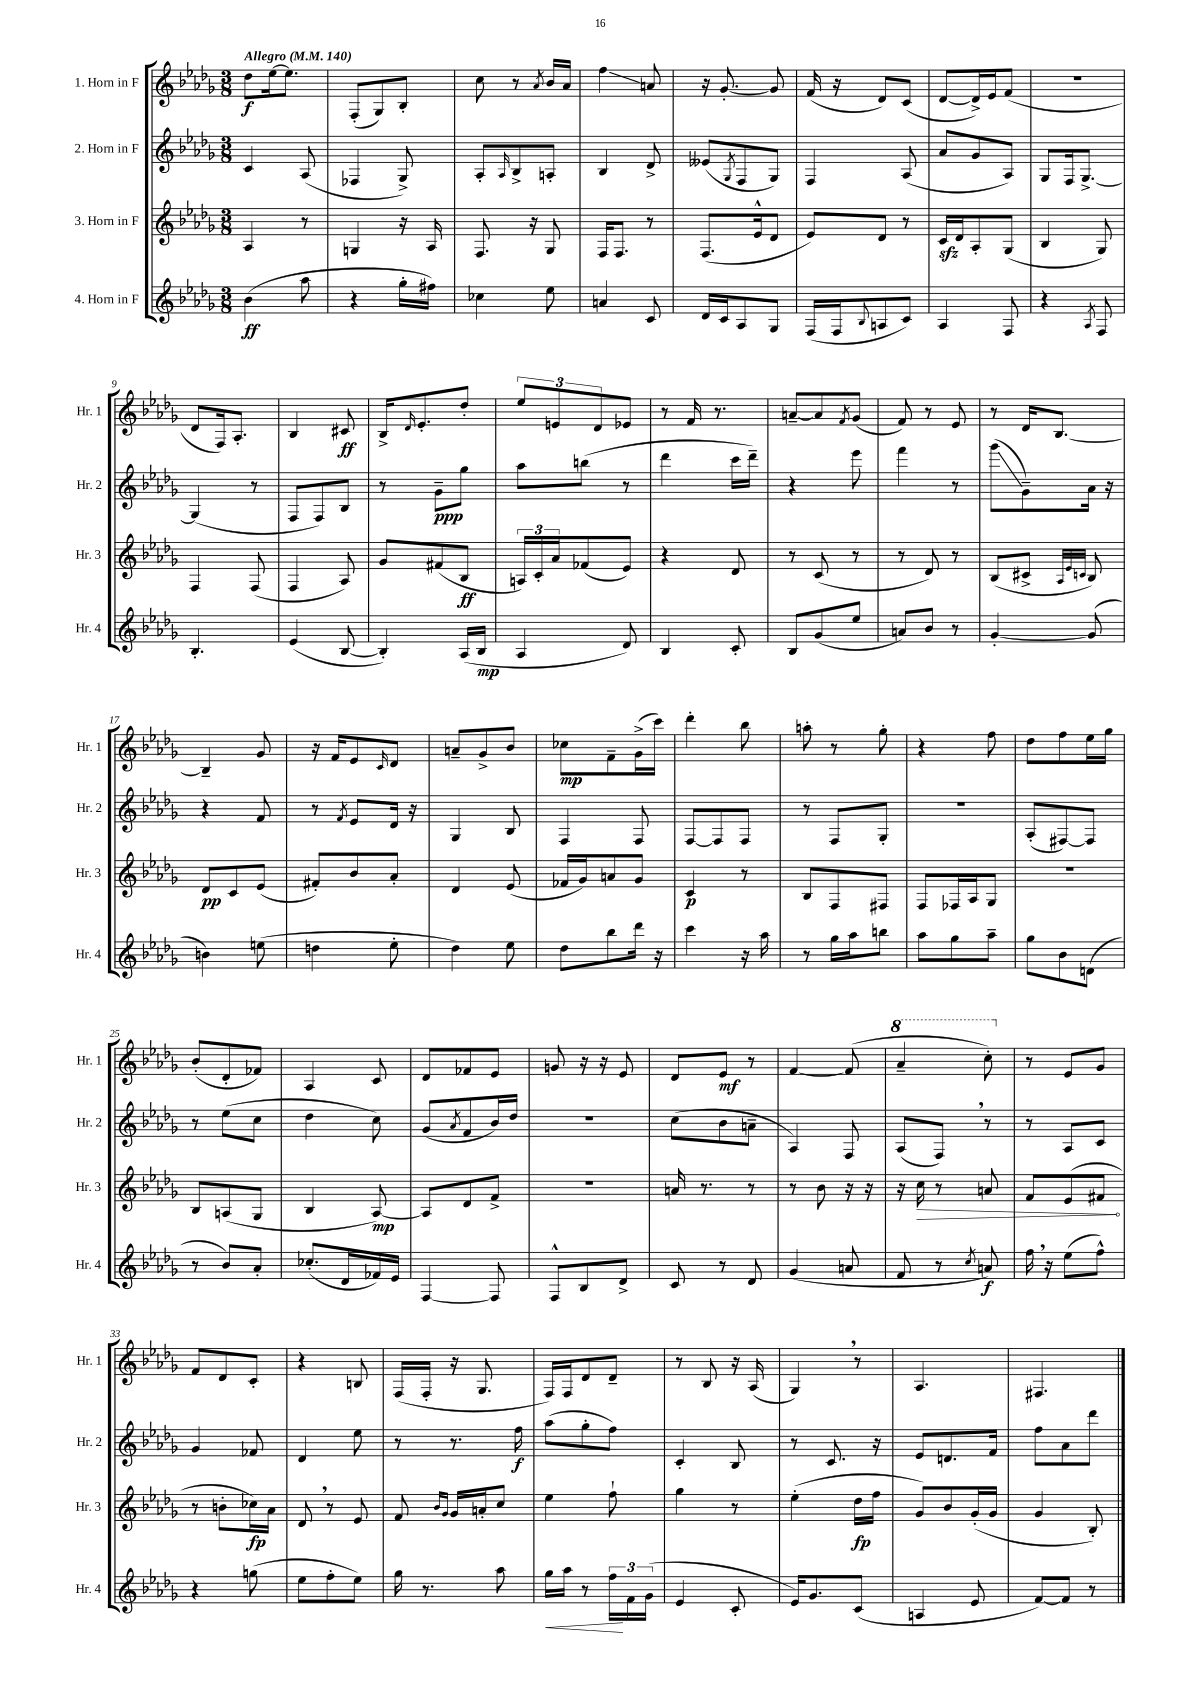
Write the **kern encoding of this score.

**kern	**kern	**kern	**kern
*staff4	*staff3	*staff2	*staff1
*clefG2	*clefG2	*clefG2	*clefG2
*k[b-e-a-d-g-]	*k[b-e-a-d-g-]	*k[b-e-a-d-g-]	*k[b-e-a-d-g-]
*M3/8	*M3/8	*M3/8	*M3/8
*MM140	*MM140	*MM140	*MM140
(4b-	4A-	4c	8dd-
.	.	.	[16ee-
.	.	.	8.ee-]
8aa-	8r	(8A-	.
=	=	=	=
4r	4G	4F-	(8F'
.	.	.	8G-)
16gg-'	16r	8G-^)	8B-'
16ff#)	16A-	.	.
=	=	=	=
4cc-	8.F	8A-'	8cc
.	.	16qqA-	.
.	.	8B-^	8r
.	16r	.	.
.	.	.	8qa-
8ee-	8G-	8A'	16b-
.	.	.	16a-
=	=	=	=
4a	16F	4B-	4ff
.	8.F	.	.
8c	8r	8d-^	8a
=	=	=	=
16d-	(8.F	(8e--	16r
16c	.	.	[8.g-'
.	.	8qG-	.
8A-	.	8F	.
.	16e-^^	.	.
8G-	8d-	8G-)	8g-]
=	=	=	=
(16F	8e-)	4F	(16f
16F	.	.	16r
8qqB-	.	.	.
8A	8d-	.	8d-)
8c)	8r	(8A-	(8c
=	=	=	=
4A-	16c	8a-	[8d-
.	16d-	.	.
.	8A-'	8g-	16d-^])
.	.	.	16e-
8F	(8G-	8A-)	(8f
=	=	=	=
4r	4B-	8G-	4.r
.	.	16F	.
.	.	[8.G-^	.
8qA-	.	.	.
8F	8G-)	.	.
=	=	=	=
4.B-'	4F	(4G-]	8d-
.	.	.	16F)
.	.	.	8.A-'
.	(8F	8r	.
=	=	=	=
(4e-	4F	8F	4B-
.	.	8F)	.
[8B-	8A-)	8B-	8c#
=	=	=	=
4B-'])	8g-	8r	16B-^
.	.	.	16qqd-
.	.	.	8.e-'
.	(8f#	8g-~	.
(16A-	8B-	8gg-	8dd-'
16B-	.	.	.
=	=	=	=
4A-	24A)	8aa-	12ee-
.	24c'	.	.
.	24a-	.	12e
.	(8f-	(8bb	.
.	.	.	12d-
8d-)	8e-)	8r	8e-
=	=	=	=
4B-	4r	4ddd-	8r
.	.	.	16f
.	.	.	8.r
8c'	8d-	16ccc	.
.	.	16ddd-~)	.
=	=	=	=
8B-	8r	4r	[8a~
(8g-	(8c	.	8a]
.	.	.	8qf
8ee-	8r	8eee-	(8g-
=	=	=	=
8a)	8r	4fff	8f)
8b-	8d-)	.	8r
8r	8r	8r	8e-
=	=	=	=
[4g-'	(8B-	(8ggg-	8r
.	8c#^	8g-~)	16d-
.	.	.	[8.B-
.	32qqA-	.	.
.	32qqe-	.	.
.	32qqc	.	.
(8g-]	8B-)	16a-	.
.	.	16r	.
=	=	=	=
4b)	8d-	4r	4B-~]
.	8c	.	.
(8ee	(8e-	8f	8g-
=	=	=	=
4dd	8f#')	8r	16r
.	.	.	16f
.	.	8qf	.
.	8b-	8e-	8e-
.	.	.	16qqc
8ee-'	8a-'	16d-	8d-
.	.	16r	.
=	=	=	=
4dd-)	4d-	4G-	8a~
.	.	.	8g-^
8ee-	(8e-	8B-	8b-
=	=	=	=
8dd-	16f-	4F	8cc-
.	16g-)	.	.
8bb-	8a	.	8f~
16ddd-	8g-	8F	(16g-^
16r	.	.	16ccc)
=	=	=	=
4ccc	4c	[8F	4ddd-'
.	.	8F]	.
16r	8r	8F	8bb-
16aa-	.	.	.
=	=	=	=
8r	8B-	8r	8aa'
16gg-	8F	8F	8r
16aa-	.	.	.
8bb	8F#	8G-'	8gg-'
=	=	=	=
8aa-	8F	4.r	4r
8gg-	16F-	.	.
.	16A-	.	.
8aa-~	8G-	.	8ff
=	=	=	=
8gg-	4.r	(8A-'	8dd-
8b-	.	[8F#)	8ff
(8d	.	8F#]	16ee-
.	.	.	16gg-
=	=	=	=
8r	8B-	8r	(8b-'
8b-)	(8A	(8ee-	8d-'
8a-'	8G-	8cc	8f-)
=	=	=	=
(8.cc-'	4B-	4dd-	4A-
16d-	.	.	.
16f-)	[8A-)	8cc)	8c
16e-	.	.	.
=	=	=	=
[4F	8A-]	(8g-	8d-
.	.	8qa-	.
.	8d-	8f	8f-
8F]	8f^	16b-)	8e-
.	.	16dd-	.
=	=	=	=
8F^^	4.r	4.r	8g
8B-	.	.	16r
.	.	.	16r
8d-^	.	.	8e-
=	=	=	=
8c	16a	(8cc	8d-
.	8.r	.	.
8r	.	8b-	8e-
8d-	8r	8a~	8r
=	=	=	=
(4g-	8r	4A-)	[4f
.	8b-	.	.
8a	16r	8F	(8f]
.	16r	.	.
=	=	=	=
8f	16r	(8A-	4aa-~
.	16cc	.	.
8r	8r	8F)	.
8qcc	.	.	.
8a)	8a	8r	8ccc')
=	=	=	=
16ff	8f	8r	8r
16r	.	.	.
(8ee-	(8e-	8A-	8e-
8ff^^)	8f#	8c	8g-
=	=	=	=
4r	8r	4g-	8f
.	8b'	.	8d-
(8gg	16cc-)	8f-	8c'
.	16a-	.	.
=	=	=	=
8ee-	8d-	4d-	4r
8ff'	8r	.	.
8ee-)	8e-	8ee-	8B
=	=	=	=
16gg-	8f	8r	(16F
8.r	.	.	16F'
.	16qqb-	.	.
.	16qqg-	.	.
.	16g-	8.r	16r
.	16a'	.	8.G-
8aa-	8cc	.	.
.	.	16ff	.
=	=	=	=
16gg-	4ee-	(8aa-	16F)
16aa-	.	.	16F
8r	.	8gg-'	8d-
24ff	8ff`	8ff)	8d-~
24f	.	.	.
(24g-	.	.	.
=	=	=	=
4e-	4gg-	4c'	8r
.	.	.	8B-
8c'	8r	8B-	16r
.	.	.	(16A-
=	=	=	=
16e-)	(4ee-'	8r	4G-)
8.g-	.	.	.
.	.	8.c	.
(8c	16dd-	.	8r
.	16ff	16r	.
=	=	=	=
4A	8g-)	8e-	4.A-
.	8b-	8.d	.
8e-	(16g-'	.	.
.	16g-	16f	.
=	=	=	=
[8f)	4g-	8ff	4.F#
8f]	.	8a-	.
8r	8B-')	8ddd-	.
==	==	==	==
*-	*-	*-	*-
